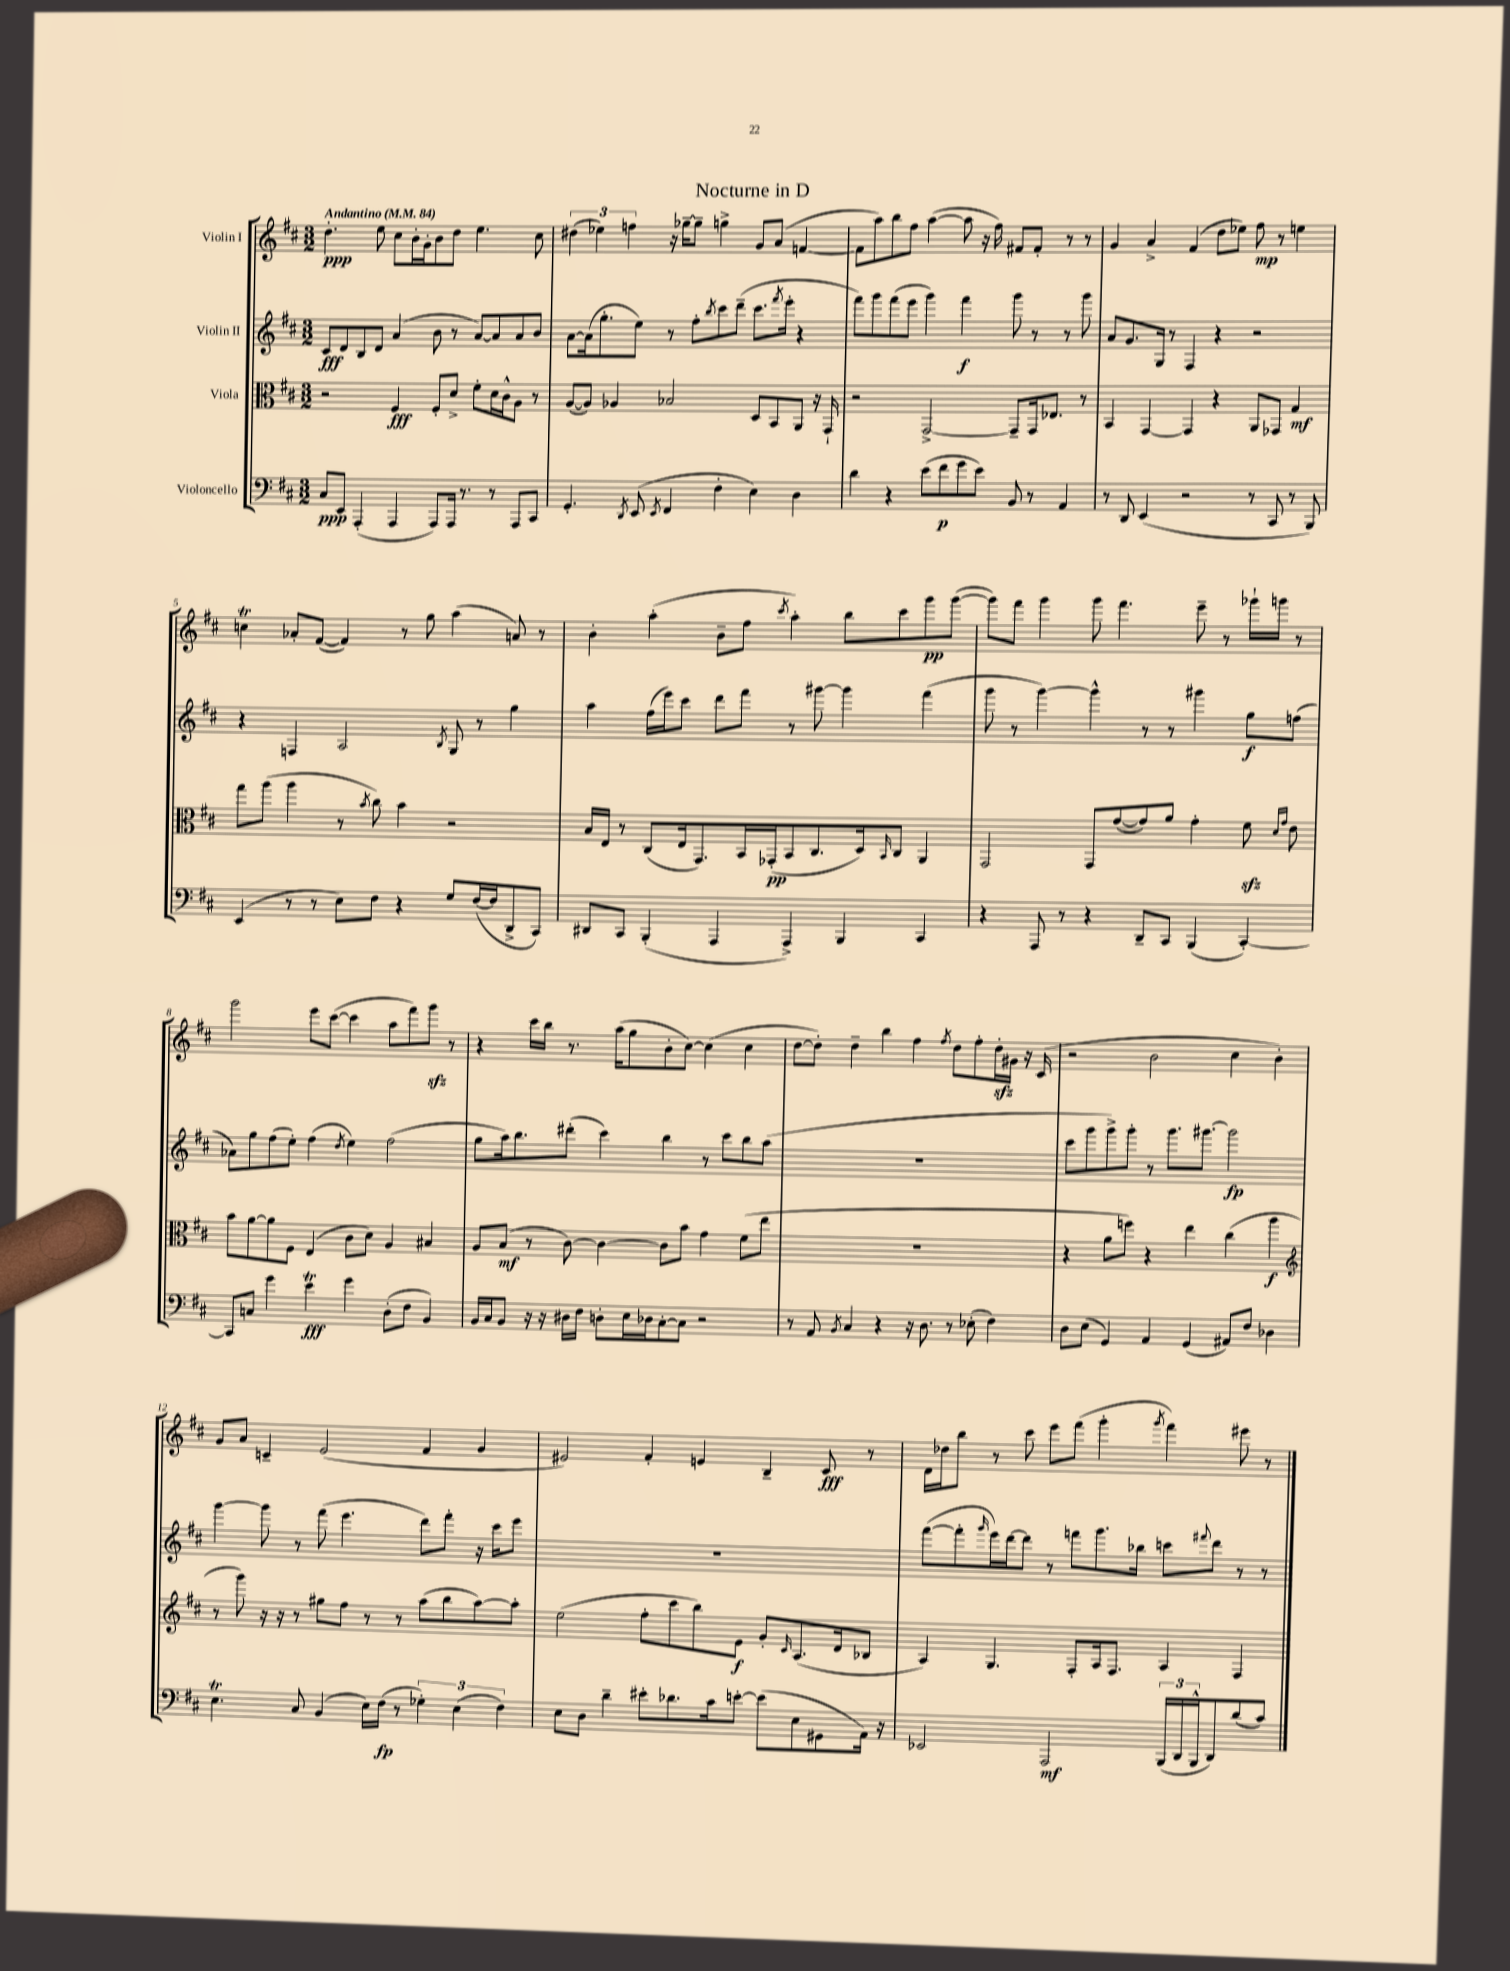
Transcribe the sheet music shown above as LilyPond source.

\header { title = "Nocturne in D" }
<<
\new StaffGroup <<
\new Staff = "s0" \with { instrumentName = "Violin I" } {
    \clef treble \key d \major \numericTimeSignature \time 3/2 \tempo "Andantino" 4 = 84
    d''4.-.\ppp e''8 cis''8 b'16-. g'16-. b'8 d''8 e''4. cis''8 |
    \tuplet 3/2 { dis''4( ees''4) f''4 } r16 ges''16~-- ges''8-- g''4-> g'8 a'8( f'4~ |
    f'8 a''8) b''8 fis''8 a''4~( a''8 r16 fis''16) fis'8 fis'8-. r8 r8 |
    g'4 a'4-> fis'4( d''8 ees''8) fis''8\mp r8 e''4 |
    c''4\trill aes'8-. fis'8~( fis'4) r8 g''8 a''4( a'8) r8 |
    b'4-. a''4-.( b'8-- fis''8 \acciaccatura { cis'''8 } a''4-.) b''8 cis'''8 g'''8\pp g'''8~( |
    g'''8) fis'''8 g'''4 g'''8 fis'''4. e'''8-- r8 ges'''16-! g'''16 r8 |
    g'''2 e'''8 cis'''8~( cis'''4 a''8 fis'''8) g'''8\sfz r8 |
    r4 cis'''16 b''16 r8. a''16( g''8 b'8-. cis''8~) cis''4( cis''4 |
    d''8~ d''8-.) d''4-- b''4 fis''4 \acciaccatura { fis''8 } d''8 fis''8-. d''16-.\sfz gis'16 r16 cis'16( |
    r2 b'2 cis''4 b'4-.) |
    g'8 a'8 c'4-- e'2( fis'4 g'4 |
    eis'2) fis'4-. e'4 b4-- cis'8\fff r8 |
    d'16 des''16 b''8 r8 cis'''8 e'''8 fis'''8( g'''4-. \acciaccatura { g'''8 } fis'''4) eis'''8 r8 \bar "|." |
}
\new Staff = "s1" \with { instrumentName = "Violin II" } {
    \clef treble \key d \major \numericTimeSignature \time 3/2
    cis'8\fff d'8 b8 d'8 a'4( b'8 r8 a'8~) a'8 a'8 b'8 |
    a'8~ a'16( g''8.-. e''8) r8 fis''8-. \acciaccatura { b''8 } cis'''8 d'''8--( cis'''8. \acciaccatura { fis'''8 } e'''16-. r4 |
    fis'''8) g'''8 fis'''8( e'''8 g'''4) fis'''4\f g'''8 r8 r8 g'''8 |
    a'8 g'8. g16 r8 fis4 r4 r2 |
    r4 f4 a2 \acciaccatura { b8 } g8 r8 g''4 |
    a''4 fis''16( e'''16) cis'''8 d'''8 fis'''8 r8 gis'''8~ gis'''4 fis'''4( |
    g'''8 r8 g'''4~) g'''4-^ r8 r8 gis'''4 g''8\f f''8( |
    aes'8) g''8 fis''8( e''8-.) fis''4( \acciaccatura { d''8 } e''4) fis''2( |
    g''8 a''16) b''8. dis'''8-.( cis'''4) b''4 r8 cis'''8 b''8 a''8( |
    R1. |
    cis'''8 g'''8 g'''8->) g'''8-. r8 g'''8. gis'''8.~ gis'''2\fp |
    g'''4~ g'''8 r8 fis'''8( e'''4. d'''8) fis'''8-. r16 cis'''16 e'''8 |
    R1. |
    fis'''8~( fis'''8-. \grace { g'''16 } e'''16) d'''16~ d'''8 r8 f'''8 g'''8. bes''16 c'''8 \appoggiatura { fis'''8 } d'''8 r8 r8 \bar "|." |
}
\new Staff = "s2" \with { instrumentName = "Viola" } {
    \clef alto \key d \major \numericTimeSignature \time 3/2
    r2 fis4\fff fis8-. d'8-> fis'8-. d'16 cis'16-^ a8 r8 |
    a8~( a8) aes4 bes2 d8 b,8 a,8 r16 g,16-! |
    r2 g,2~-> g,8-- g,16 ees8. r8 |
    b,4 g,4~ g,4 r4 a,8 ges,8 g4\mf |
    g''8 a''8( a''4 r8 \acciaccatura { b'8 } cis''8) b'4 r2 |
    b16 e16 r8 cis8( e16 g,8.) b,16 ges,16-.\pp( b,8 cis8. d16) \grace { b,16 } cis8 a,4 |
    g,2 g,8 g'8~( g'8) a'8 g'4-. fis'8\sfz \grace { d'16 g'16 } e'8 |
    b'8 a'8~ a'8 fis8 e4( cis'8 d'8) a4 bis4 |
    a8 b8\mf( r8 cis'8~) cis'4~ cis'8 b'8 g'4 fis'8( e''8 |
    R1. |
    r4 a'8 f''8) r4 e''4 cis''4( a''4\f |
    \clef treble r8 g'''8) r16 r16 r8 gis''8 fis''8 r8 r8 a''8( b''8 a''8~) a''8-. |
    e''2( fis''8-. cis'''8 b''8) e'8\f g'8-. \grace { cis'16 } a8.( d'16 bes8 |
    a4) g4. fis8-. a16 fis8. a4 fis4 \bar "|." |
}
\new Staff = "s3" \with { instrumentName = "Violoncello" } {
    \clef bass \key d \major \numericTimeSignature \time 3/2
    cis8\ppp e,8 a,,4-.( a,,4 a,,8) a,,16 r8. r8 a,,8 cis,8 |
    g,4.-. \acciaccatura { d,8 } e,8( \acciaccatura { e,8 } fis,4 fis4-. e4) d4 |
    d'4 r4 e'8( fis'8\p g'8 e'8) b,8 r8 a,4 |
    r8 d,8 e,4( r2 r8 cis,8 r8 b,,8) |
    e,4( r8 r8 e8) fis8 r4 g8 fis16~( fis16 d,8-> cis,8) |
    dis,8 cis,8 b,,4-.( a,,4 a,,4->) b,,4 cis,4 |
    r4 a,,8 r8 r4 d,8-- cis,8 b,,4( cis,4~-.) |
    cis,8 c8 g'4 e'4\trill\fff g'4 d8-.( fis8 b,4) |
    b,16 cis16 b,8 r16 r16 dis16 fis16 d8-. e16 des16 cis8~-. cis8 r2 |
    r8 a,8 \acciaccatura { b,8 } cis4 r4 r16 d8. r8 ees8-.( fis4) |
    d8 e8( g,4) a,4 g,4( ais,8) fis8 des4 |
    e4.\trill cis8 b,4( e16) fis16\fp( r8 \tuplet 3/2 { ges4-.) e4( fis4) } |
    e8 d8 d'4-- eis'8-. des'8. cis'16 e'8~-. e'8( e8 gis,8 a,16) r16 |
    ees,2 a,,2\mf \tuplet 3/2 { b,,16( d,16 b,,16-^ } d,8) d'8( cis'8) \bar "|." |
}
>>
>>
